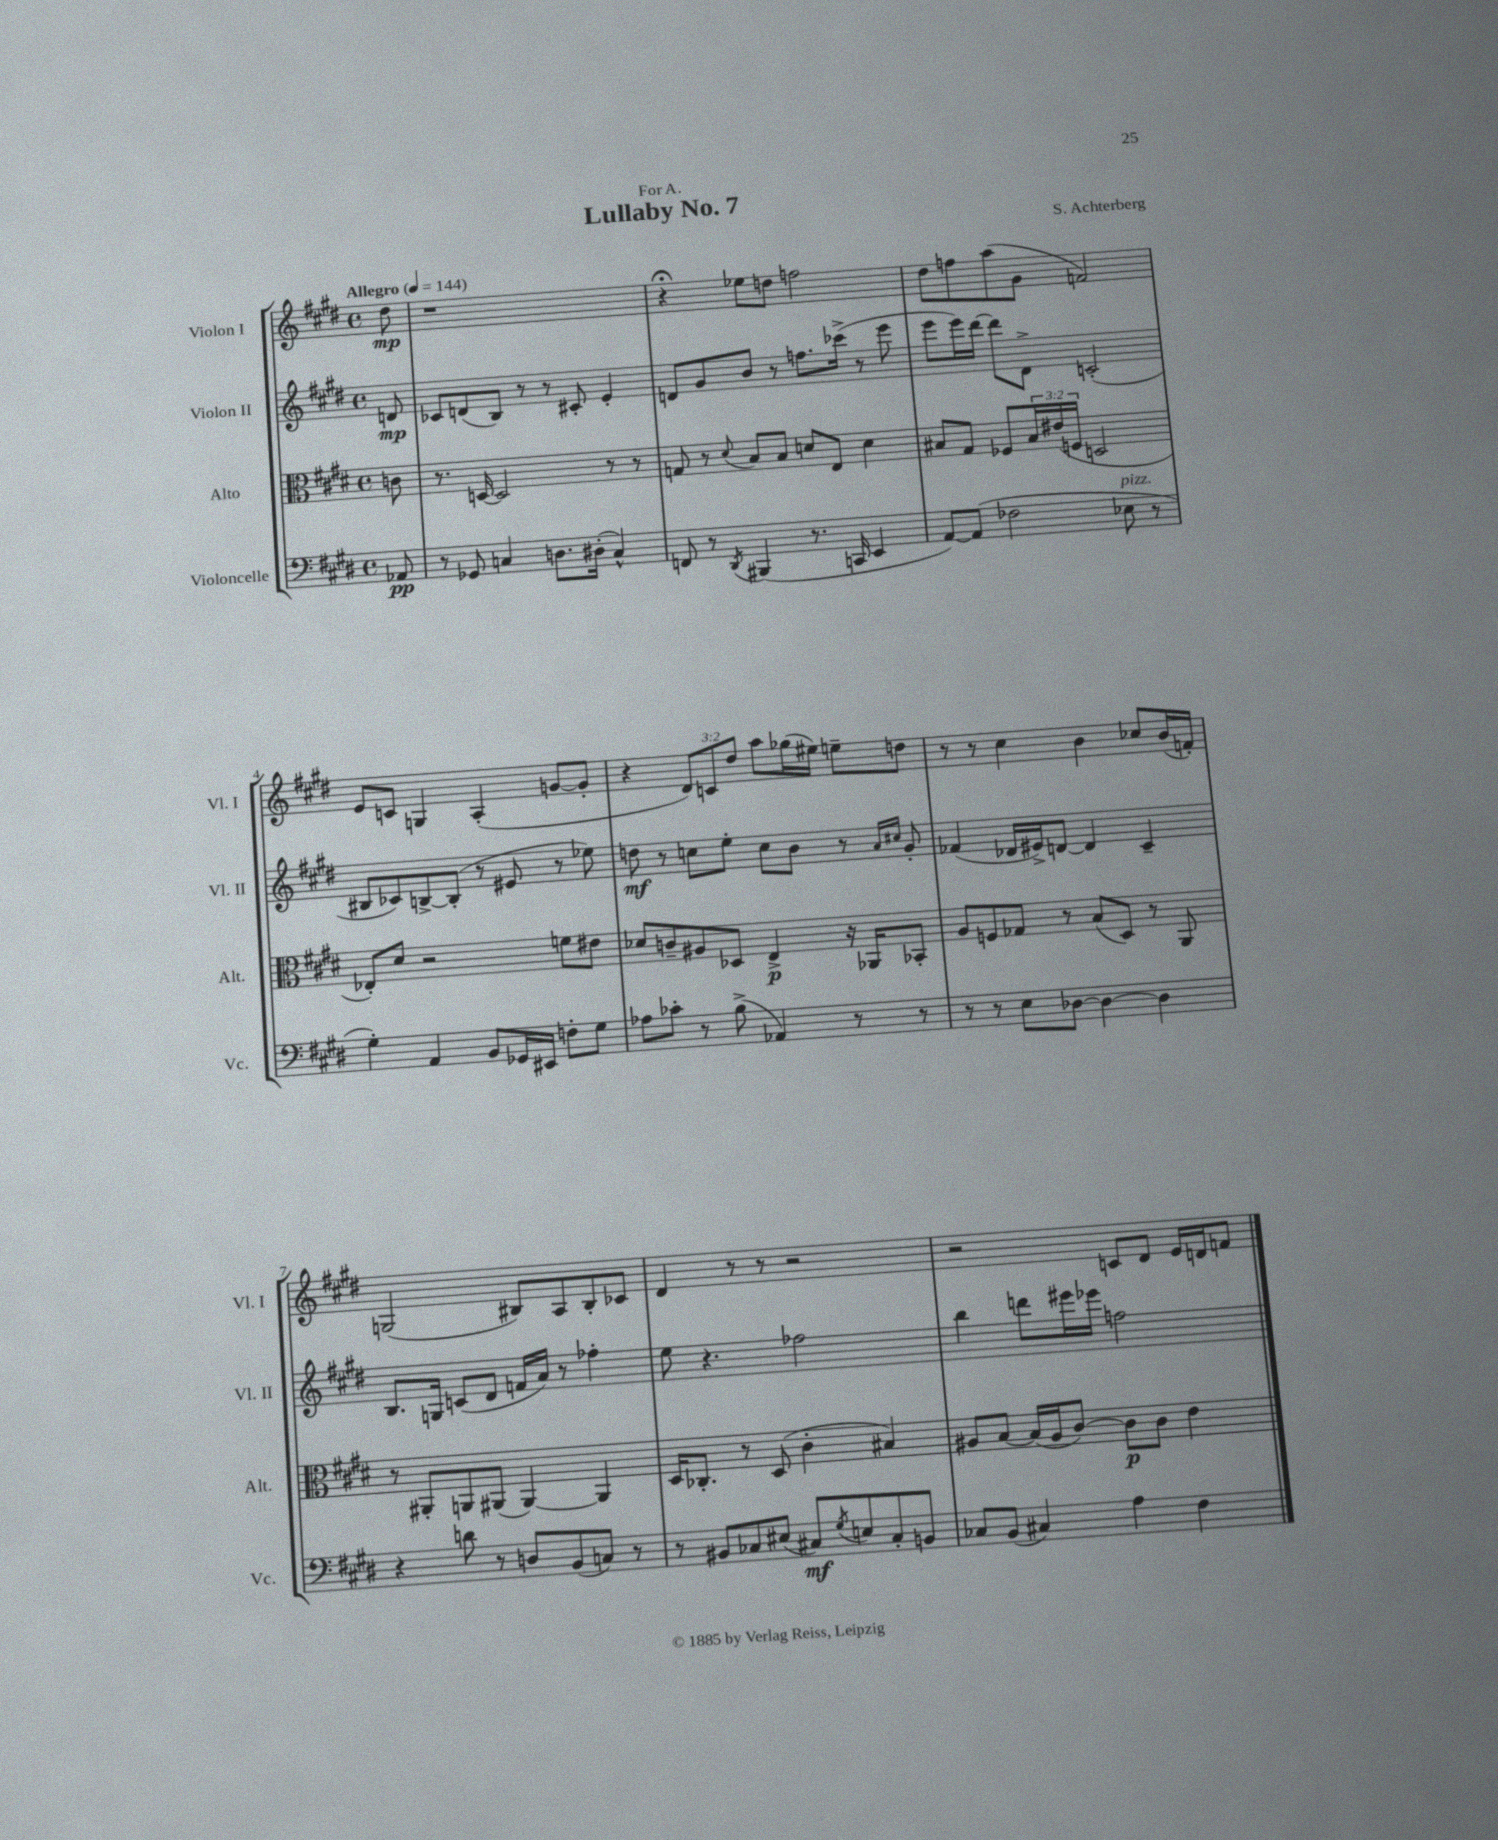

**kern	**dynam	**kern	**dynam	**kern	**dynam	**kern	**dynam
*part4	*part4	*part3	*part3	*part2	*part2	*part1	*part1
*staff4	*staff4	*staff3	*staff3	*staff2	*staff2	*staff1	*staff1
*I"Violoncelle	*	*I"Alto	*	*I"Violon II	*	*I"Violon I	*
*I'Vc.	*	*I'Alt.	*	*I'Vl. II	*	*I'Vl. I	*
*clefF4	*	*clefC3	*	*clefG2	*	*clefG2	*
*k[f#c#g#d#]	*	*k[f#c#g#d#]	*	*k[f#c#g#d#]	*	*k[f#c#g#d#]	*
*M4/4	*	*M4/4	*	*M4/4	*	*M4/4	*
*met(c)	*	*met(c)	*	*met(c)	*	*met(c)	*
*MM144	*	*MM144	*	*MM144	*	*MM144	*
=	=	=	=	=	=	=	=
!	!	!	!	!	!	!LO:TX:a:B:t=Allegro	!
8AA-X/	pp	8cn\	.	8dn/	mp	8dd#\	mp
=1	=1	=1	=1	=1	=1	=1	=1
8r	.	8.r	.	8c-X/L	.	1r	.
8GG-X/	.	.	.	(8dn/	.	.	.
.	.	[16Dn/	.	.	.	.	.
4Cn/	.	2D/]	.	8B/J)	.	.	.
.	.	.	.	8r	.	.	.
8.Dn\L	.	.	.	8r	.	.	.
.	.	.	.	8c#X'/	.	.	.
(16D#X'\Jk	.	.	.	.	.	.	.
4C^^/)	.	8r	.	4e'/	.	.	.
.	.	8r	.	.	.	.	.
=2	=2	=2	=2	=2	=2	=2	=2
8FFn/	.	8Gn/	.	8dn/L	.	4r;<	.
8r	.	8r	.	8g#/	.	.	.
8qDD#/	.	8qqd#/	.	.	.	.	.
(4BBB#X/	.	8B/L	.	8b/J	.	8ee-X\L	.
.	.	8B/J	.	8r	.	8ddn\J	.
8.r	.	8dn/L	.	8.ffn\L	.	2ffn\	.
.	.	8E/J	.	.	.	.	.
16CCn/	.	.	.	(16ccc-X^\Jk	.	.	.
4EE/	.	4d\	.	8r	.	.	.
.	.	.	.	8eee\	.	.	.
=3	=3	=3	=3	=3	=3	=3	=3
[8AA/L)	.	8B#X/L	.	8eee\L	.	8dd#\L	.
(8AA/J]	.	8G#/J	.	16eee\L)	.	8ffn\	.
.	.	.	.	[16ddd#\JJ	.	.	.
2F-X\	.	8F-X/L	.	8ddd#\L]	.	(8aa\	.
.	.	24B#/L	.	8d#^\J	.	8g#\J	.
.	.	(24e#X/	.	.	.	.	.
.	.	24Fn/JJ	.	.	.	.	.
.	.	2Dn/	.	(2cn'/	.	2fn/)	.
!LO:TX:a:i:t=pizz.	!	!	!	!	!	!	!
8E-X\	.	.	.	.	.	.	.
8r	.	.	.	.	.	.	.
!!LO:LB:g=z
=4	=4	=4	=4	=4	=4	=4	=4
4G#'\)	.	8E-X'/L)	.	8B#X/L	.	8e/L	.
.	.	8d#/J	.	8c-X/)	.	8cn/J	.
4AA/	.	2r	.	[8Bn^/	.	4Gn/	.
.	.	.	.	(8B'/J]	.	.	.
8BB/L	.	.	.	8r	.	(4A'/	.
16GG-X/L	.	.	.	8e#X/	.	.	.
16EE#X/JJ	.	.	.	.	.	.	.
8Fn'\L	.	8fn\L	.	8r	.	[8gn/L	.
8G#\J	.	8e#X\J	.	8ee-X\)	.	8g'/J]	.
=5	=5	=5	=5	=5	=5	=5	=5
8A-X\L	.	8d-X/L	.	8ddn\	mf	4r	.
8c-X'\J	.	8cn~/	.	8r	.	.	.
8r	.	8A#X/	.	8ccn\L	.	12d#/L)	.
.	.	.	.	.	.	12cn/	.
(8B^\	.	8D-X/J	.	8ee'\J	.	.	.
.	.	.	.	.	.	12dd#/J	.
4AA-X/)	.	4E^/	p	8cc\L	.	8aa\L	.
.	.	.	.	8b\J	.	(16gg-X\L	.
.	.	.	.	.	.	16ee#X\JJ)	.
8r	.	16r	.	8r	.	8een~\L	.
.	.	16AA-X/KL	.	.	.	.	.
.	.	.	.	16qqa/LL	.	.	.
.	.	.	.	16qqcc#X/JJ	.	.	.
8r	.	8BB-X'/J	.	8g#'/	.	8ddn\J	.
=6	=6	=6	=6	=6	=6	=6	=6
8r	.	8A/L	.	(4f-X/	.	8r	.
8r	.	8Fn/	.	.	.	8r	.
8E\L	.	8G-X/J	.	16d-X/LL	.	4cc#\	.
.	.	.	.	16e#X^/J)	.	.	.
[8D-X\J	.	8r	.	[8dn/J	.	.	.
4D-\_	.	(8B/L	.	4d/]	.	4b\	.
.	.	8D#/J)	.	.	.	.	.
4D-\]	.	8r	.	4c#~/	.	8cc-X/L	.
.	.	8AA/	.	.	.	(16b/L	.
.	.	.	.	.	.	16fn'/JJ)	.
!!LO:LB:g=z
=7	=7	=7	=7	=7	=7	=7	=7
4r	.	8r	.	8.B/L	.	(2Gn/	.
.	.	8AA#X'/L	.	.	.	.	.
.	.	.	.	16Gn/Jk	.	.	.
8dn\	.	8AAn/	.	(8cn/L	.	.	.
8r	.	(8AA#X/J	.	8d#/J	.	.	.
8Dn/L	.	[4AA#/)	.	16fn/LL	.	8B#X/L)	.
.	.	.	.	16a/JJ)	.	.	.
(8BB/	.	.	.	8r	.	8A/	.
8Cn/J)	.	4AA#/]	.	4ff-X'\	.	8B#'/	.
8r	.	.	.	.	.	8c-X/J	.
=8	=8	=8	=8	=8	=8	=8	=8
8r	.	16D#/KL	.	8ee\	.	4d#/	.
.	.	8.C-X'/J	.	.	.	.	.
8BB#X/L	.	.	.	4.r	.	.	.
8C-X/	.	8r	.	.	.	8r	.
(8E#X/J	.	(8D#/	.	.	.	8r	.
8C#X/L)	mf	4c#'\	.	2ff-X\	.	2r	.
8qG#/	.	.	.	.	.	.	.
8En/	.	.	.	.	.	.	.
8C#'/	.	4B#X/)	.	.	.	.	.
8BBn/J	.	.	.	.	.	.	.
=9	=9	=9	=9	=9	=9	=9	=9
8C-X/L	.	8A#X/L	.	4bb\	.	2r	.
(8BB/J	.	[8B/J	.	.	.	.	.
4C#X/)	.	(16B/LL]	.	8dddn\L	.	.	.
.	.	16A#/J	.	.	.	.	.
.	.	[8c#/J)	.	16eee#X\L	.	.	.
.	.	.	.	16eee-X\JJ	.	.	.
4A\	.	8c#\L]	p	2ffn\	.	8cn/L	.
.	.	8c#\J	.	.	.	8d#/J	.
4F#\	.	4e\	.	.	.	16e/LL	.
.	.	.	.	.	.	16dn/J	.
.	.	.	.	.	.	8fn/J	.
==	==	==	==	==	==	==	==
*-	*-	*-	*-	*-	*-	*-	*-
